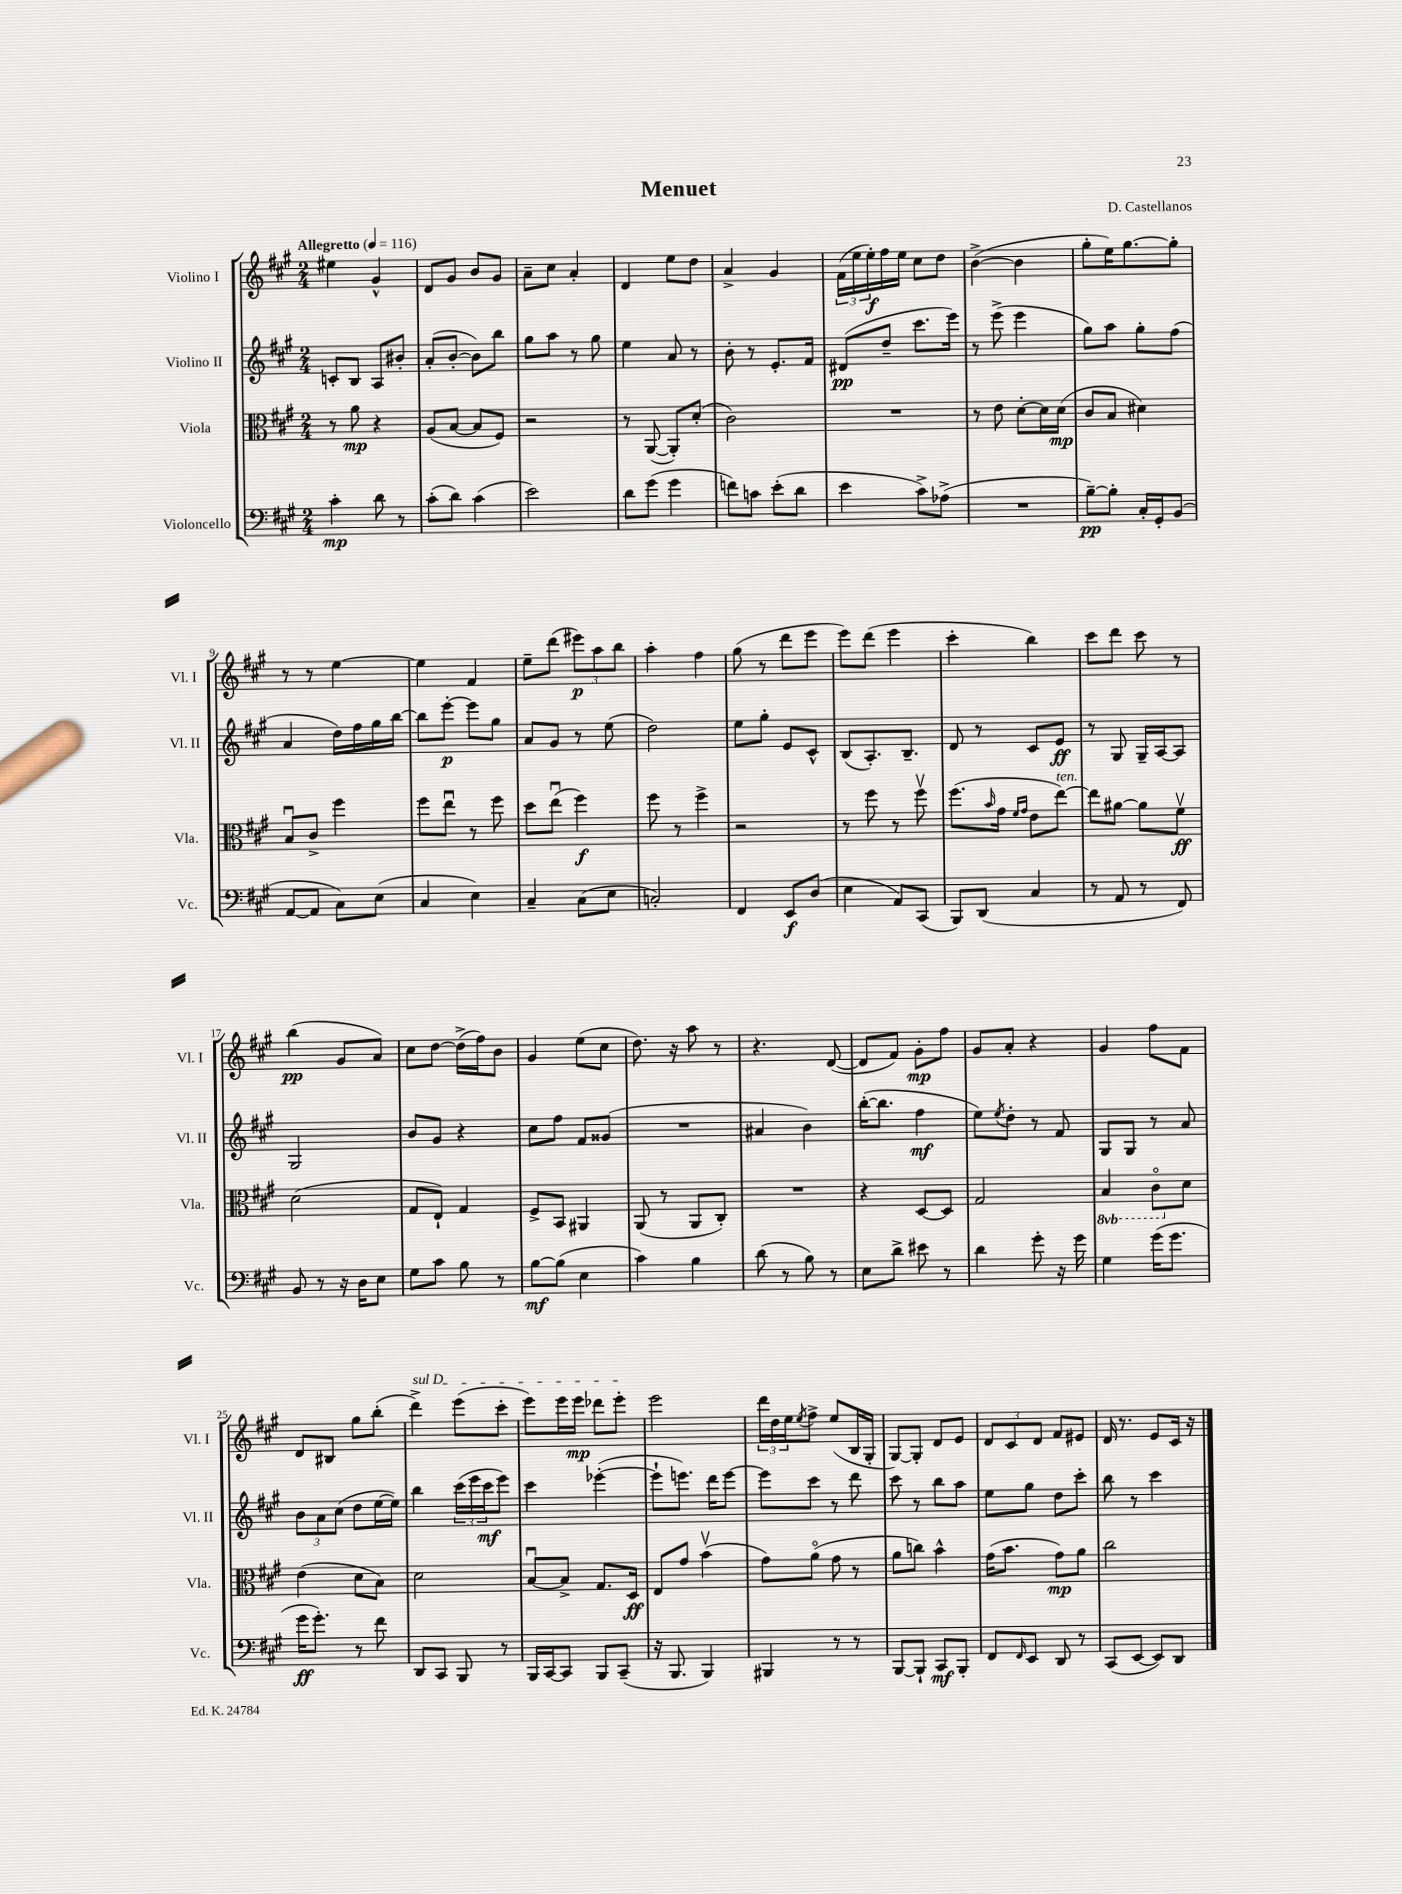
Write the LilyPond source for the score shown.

\header { title = "Menuet" composer = "D. Castellanos" }
<<
\new StaffGroup <<
\new Staff = "s0" \with { instrumentName = "Violino I" shortInstrumentName = "Vl. I" } {
    \clef treble \key a \major \numericTimeSignature \time 2/4 \tempo "Allegretto" 4 = 116
    eis''4 gis'4-^ |
    d'8 gis'8 b'8 gis'8 |
    a'8-- cis''8 a'4-. |
    d'4 e''8 d''8 |
    a'4-> gis'4 |
    \tuplet 3/2 { fis'16( e''16 e''16-.\f) } fis''16 e''16 cis''8 d''8 |
    b'4~->( b'4 |
    gis''8-. e''16) gis''8.~ gis''8-. |
    r8 r8 e''4~ |
    e''4 fis'4 |
    e''8-- d'''8( \tuplet 3/2 { eis'''8\p) a''8 b''8 } |
    a''4-. fis''4 |
    gis''8( r8 d'''8 e'''8 |
    e'''8) d'''8( e'''4 |
    cis'''4-. b''4) |
    cis'''8 d'''8 cis'''8 r8 |
    b''4\pp( gis'8 a'8) |
    cis''8 d''8~ d''16->( fis''16) b'8 |
    gis'4 e''8( cis''8 |
    d''8.) r16 a''8 r8 |
    r4. d'8~( |
    d'8 fis'8) gis'8-.\mp fis''8 |
    gis'8 a'8-. r4 |
    gis'4 fis''8 fis'8 |
    d'8 bis8 gis''8 b''8-.( |
    \once \override TextSpanner.bound-details.left.text = \markup { \italic "sul D" } d'''4->\startTextSpan) e'''8( cis'''8-. |
    e'''8) e'''16 e'''16\mp des'''8 e'''8-.\stopTextSpan |
    e'''2 |
    \tuplet 3/2 { d'''16 d''16 e''16 } \acciaccatura { e''8 } fis''8-> e''8( b16 gis16-. |
    gis8~) gis8-. d'8 e'8 |
    \tuplet 3/2 { d'8 cis'8 d'8 } fis'8 eis'8 |
    d'16 r8. e'8 cis'16 r16 \bar "|." |
}
\new Staff = "s1" \with { instrumentName = "Violino II" shortInstrumentName = "Vl. II" } {
    \clef treble \key a \major \numericTimeSignature \time 2/4
    c'8-. b8 a8 bis'8-. |
    a'8-.( b'8~-. b'8) b''8 |
    gis''8 a''8 r8 gis''8 |
    e''4 a'8 r8 |
    b'8-. r8 e'8.-. fis'16 |
    dis'8\pp( d''8-- cis'''8. e'''16) |
    r8 e'''8->( e'''4 |
    gis''8) a''8 gis''8-. fis''8( |
    a'4 d''16) fis''16 gis''16 b''16~ |
    b''8 e'''8~-.\p e'''8 gis''8 |
    a'8 gis'8 r8 e''8( |
    d''2) |
    e''8 gis''8-. e'8 cis'8-^ |
    b8( a8.-.) b8.-- |
    d'8 r8 cis'8 e'8\ff |
    r8 gis8 gis16-- a16~ a8 |
    gis2 |
    b'8 gis'8 r4 |
    cis''8 fis''8 fis'8 gisis'8( |
    R2 |
    ais'4 b'4) |
    b''16~-.( b''8. fis''4\mf |
    e''8) \acciaccatura { e''8 } d''8-. r8 fis'8 |
    gis8 gis8 r8 a'8 |
    \tuplet 3/2 { b'8 a'8 cis''8( } d''8 e''16~ e''16) |
    b''4 \tuplet 3/2 { cis'''16( e'''16 cis'''16\mf } e'''8) |
    cis'''4 ees'''4~-.( |
    ees'''8-! e'''8.) d'''16 e'''8~ |
    e'''8 cis'''8 r8 d'''8 |
    cis'''8 r8 b''8 a''8 |
    e''8 gis''8 d''8 cis'''8-. |
    b''8 r8 cis'''4 \bar "|." |
}
\new Staff = "s2" \with { instrumentName = "Viola" shortInstrumentName = "Vla." } {
    \clef alto \key a \major \numericTimeSignature \time 2/4 \set Staff.ottavationMarkups = #ottavation-simple-ordinals
    r8 a'8\mp r4 |
    a8( b8~ b8 fis8) |
    r2 |
    r8 a,8~( a,8-.) d'8-.( |
    cis'2) |
    R2 |
    r8 e'8 d'8~-. d'16 d'16\mp( |
    cis'8 b8 dis'4) |
    b8\downbow cis'8-> fis''4 |
    fis''8 e''8\downbow r8 fis''8 |
    d''8 e''8\downbow( fis''4\f) |
    fis''8 r8 fis''4-> |
    r2 |
    r8 fis''8 r8 fis''8\upbow |
    fis''8.( \grace { b'16 } gis'16 \grace { fis'16 gis'16 } e'8 e''8~^\markup { \italic "ten." }) |
    e''8 ais'8~ ais'8 fis'8\upbow\ff |
    d'2( |
    gis8 e8-!) gis4 |
    fis8-> b,8 ais,4 |
    a,8( r8 a,8 cis8-.) |
    R2 |
    r4 d8~ d8 |
    gis2 |
    \ottava #-1 b,4 cis8\flageolet \ottava #0 d'8 |
    e'4( d'8 b8) |
    d'2 |
    b8~\downbow b8-> gis8. d16\ff |
    e8 gis'8 b'4\upbow( |
    gis'8) a'8\flageolet( gis'8 r8 |
    a'8 c''8) b'4-^ |
    gis'16( b'8. gis'8\mp) a'8 |
    cis''2 \bar "|." |
}
\new Staff = "s3" \with { instrumentName = "Violoncello" shortInstrumentName = "Vc." } {
    \clef bass \key a \major \numericTimeSignature \time 2/4
    cis'4-.\mp d'8 r8 |
    cis'8-.( d'8) cis'4( |
    e'2) |
    d'8 gis'8( gis'4 |
    f'8) c'8 e'8-.( d'8 |
    e'4 cis'8->) aes8->( |
    R2 |
    b8~--\pp) b8-. cis16-. gis,16-. b,8( |
    a,8~ a,8 cis8) e8( |
    cis4 e4) |
    cis4-- cis8( e8 |
    c2-.) |
    fis,4 e,8\f d8( |
    e4 a,8) cis,8( |
    b,,8) d,8( cis4 |
    r8 a,8 r8 fis,8) |
    b,8 r8 r16 d16 e8 |
    gis8 cis'8 b8 r8 |
    b8~\mf b8( e4 |
    cis'4) b4 |
    d'8( r8 b8) r8 |
    e8 d'8-> eis'8 r8 |
    d'4 gis'8-. r16 gis'16 |
    gis4 gis'16( gis'8. |
    gis'16\ff gis'8.-.) r8 fis'8 |
    d,8 cis,8 b,,8 r8 |
    b,,16 cis,16~ cis,8 b,,8 cis,8--( |
    r16 b,,8. b,,4) |
    bis,,4 r8 r8 |
    b,,8~ b,,8-! cis,8\mf b,,8-. |
    fis,8 \grace { fis,16 } e,8 d,8 r8 |
    cis,8( e,8~ e,8) d,8 \bar "|." |
}
>>
>>
